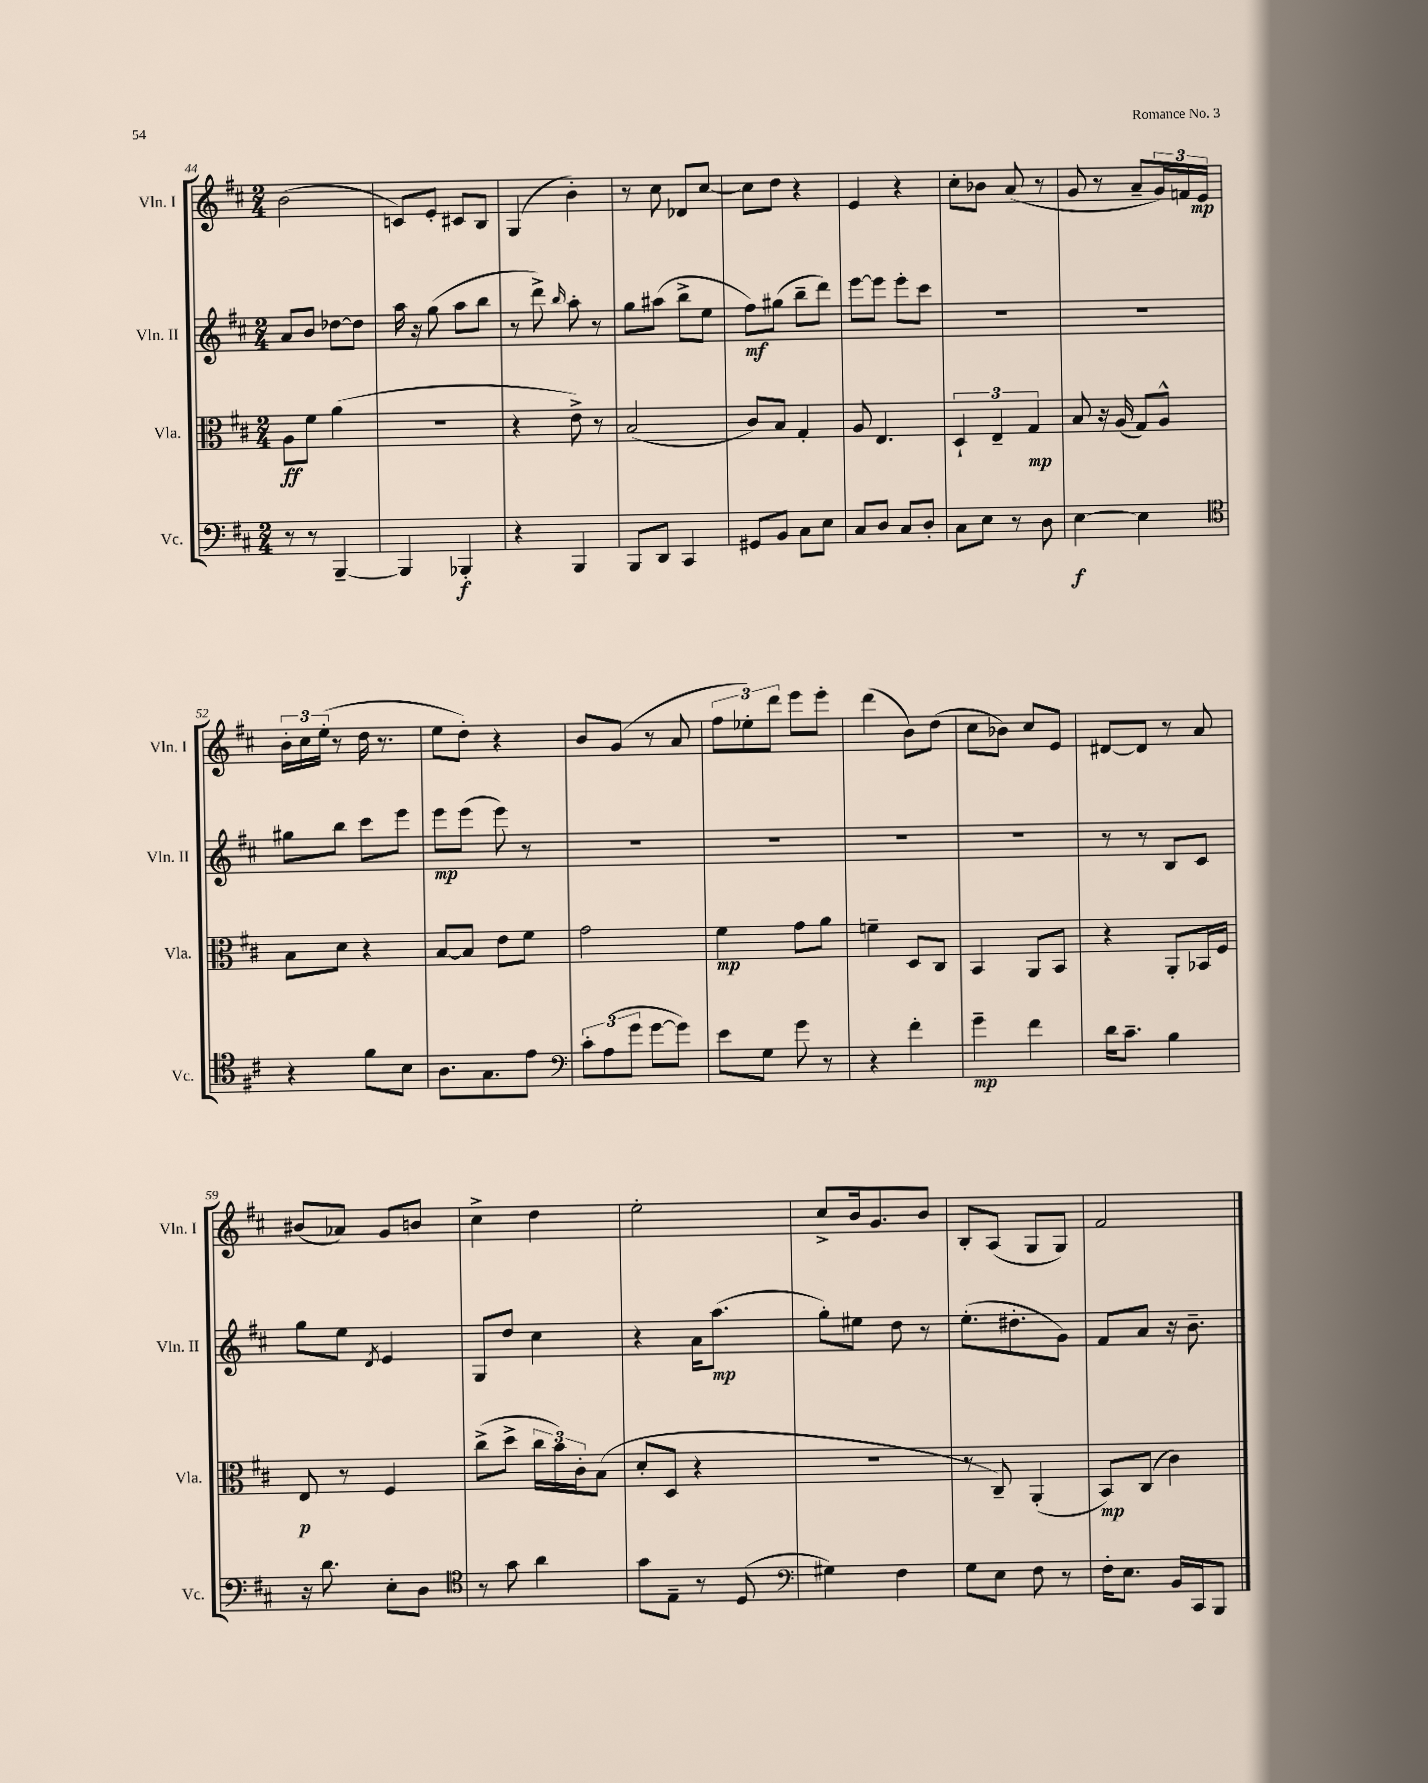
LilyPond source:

<<
\new StaffGroup <<
\new Staff = "s0" \with { instrumentName = "Vln. I" shortInstrumentName = "Vln. I" } {
    \clef treble \key d \major \numericTimeSignature \time 2/4
    b'2( |
    c'8) e'8-. cis'8 b8 |
    g4( b'4-.) |
    r8 cis''8 des'8 cis''8~ |
    cis''8 d''8 r4 |
    e'4 r4 |
    cis''8-. bes'8 a'8( r8 |
    g'8 r8 a'8-- \tuplet 3/2 { g'16) f'16 e'16\mp } |
    \tuplet 3/2 { b'16-. cis''16 e''16-.( } r8 d''16 r8. |
    e''8 d''8-.) r4 |
    b'8 g'8( r8 a'8 |
    \tuplet 3/2 { fis''8 ees''8-.) d'''8 } e'''8 e'''8-. |
    d'''4( b'8) d''8( |
    cis''8 bes'8) cis''8 e'8 |
    dis'8~ dis'8 r8 a'8 |
    bis'8( aes'8) g'8 b'8 |
    cis''4-> d''4 |
    e''2-. |
    cis''8-> b'16 g'8. b'8 |
    b8-. a8( g8 g8) |
    fis'2 \bar "|." |
}
\new Staff = "s1" \with { instrumentName = "Vln. II" shortInstrumentName = "Vln. II" } {
    \clef treble \key d \major \numericTimeSignature \time 2/4
    a'8 b'8 des''8~ des''8 |
    a''16 r16 g''8( a''8 b''8 |
    r8 d'''8->) \grace { b''16 } a''8-. r8 |
    g''8 ais''8( b''8-> e''8 |
    fis''8\mf) gis''8( b''8-- d'''8) |
    e'''8~ e'''8 e'''8-. cis'''8 |
    R2 |
    R2 |
    gis''8 b''8 cis'''8 e'''8 |
    e'''8\mp e'''8( e'''8) r8 |
    R2 |
    R2 |
    R2 |
    R2 |
    r8 r8 b8 cis'8 |
    g''8 e''8 \acciaccatura { d'8 } e'4 |
    g8 d''8 cis''4 |
    r4 a'16 a''8.\mp( |
    g''8-.) eis''8 d''8 r8 |
    e''8.-.( dis''8.-. g'8) |
    fis'8 a'8 r16 b'8.-- \bar "|." |
}
\new Staff = "s2" \with { instrumentName = "Vla." shortInstrumentName = "Vla." } {
    \clef alto \key d \major \numericTimeSignature \time 2/4
    a8\ff fis'8 a'4( |
    r2 |
    r4 e'8->) r8 |
    b2( |
    cis'8) b8 g4-. |
    a8 e4. |
    \tuplet 3/2 { d4-! e4-- g4\mp } |
    b8 r16 a16( g8) a8-^ |
    b8 d'8 r4 |
    b8~ b8 e'8 fis'8 |
    g'2 |
    fis'4\mp g'8 a'8 |
    f'4-- d8 cis8 |
    b,4 a,8 b,8 |
    r4 a,8-. bes,16 fis16 |
    e8\p r8 fis4 |
    cis''8->( d''8-> \tuplet 3/2 { cis''16 b'16) cis'16-. } b8( |
    d'8-. d8 r4 |
    R2 |
    r8 cis8--) a,4-.( |
    b,8\mp) cis8( cis'4) \bar "|." |
}
\new Staff = "s3" \with { instrumentName = "Vc." shortInstrumentName = "Vc." } {
    \clef bass \key d \major \numericTimeSignature \time 2/4
    r8 r8 b,,4~-- |
    b,,4 bes,,4-.\f |
    r4 b,,4 |
    b,,8 d,8 cis,4 |
    gis,8 b,8 cis8 e8 |
    cis8 d8 cis8 d8-. |
    cis8 e8 r8 d8 |
    e4~\f e4 |
    \clef tenor r4 fis'8 b8 |
    a8. g8. e'8 |
    \clef bass \tuplet 3/2 { cis'8-. a8( g'8 } g'8~ g'8) |
    e'8 g8 g'8 r8 |
    r4 fis'4-. |
    g'4--\mp fis'4 |
    d'16 cis'8.-- b4 |
    r16 d'8. e8-. d8 |
    \clef tenor r8 g'8 a'4 |
    g'8 e8-- r8 d8( |
    \clef bass gis4) fis4 |
    g8 e8 fis8 r8 |
    fis16-. e8. b,16 cis,16 b,,8 \bar "|." |
}
>>
>>
\layout { \context { \Score currentBarNumber = #44 } }
